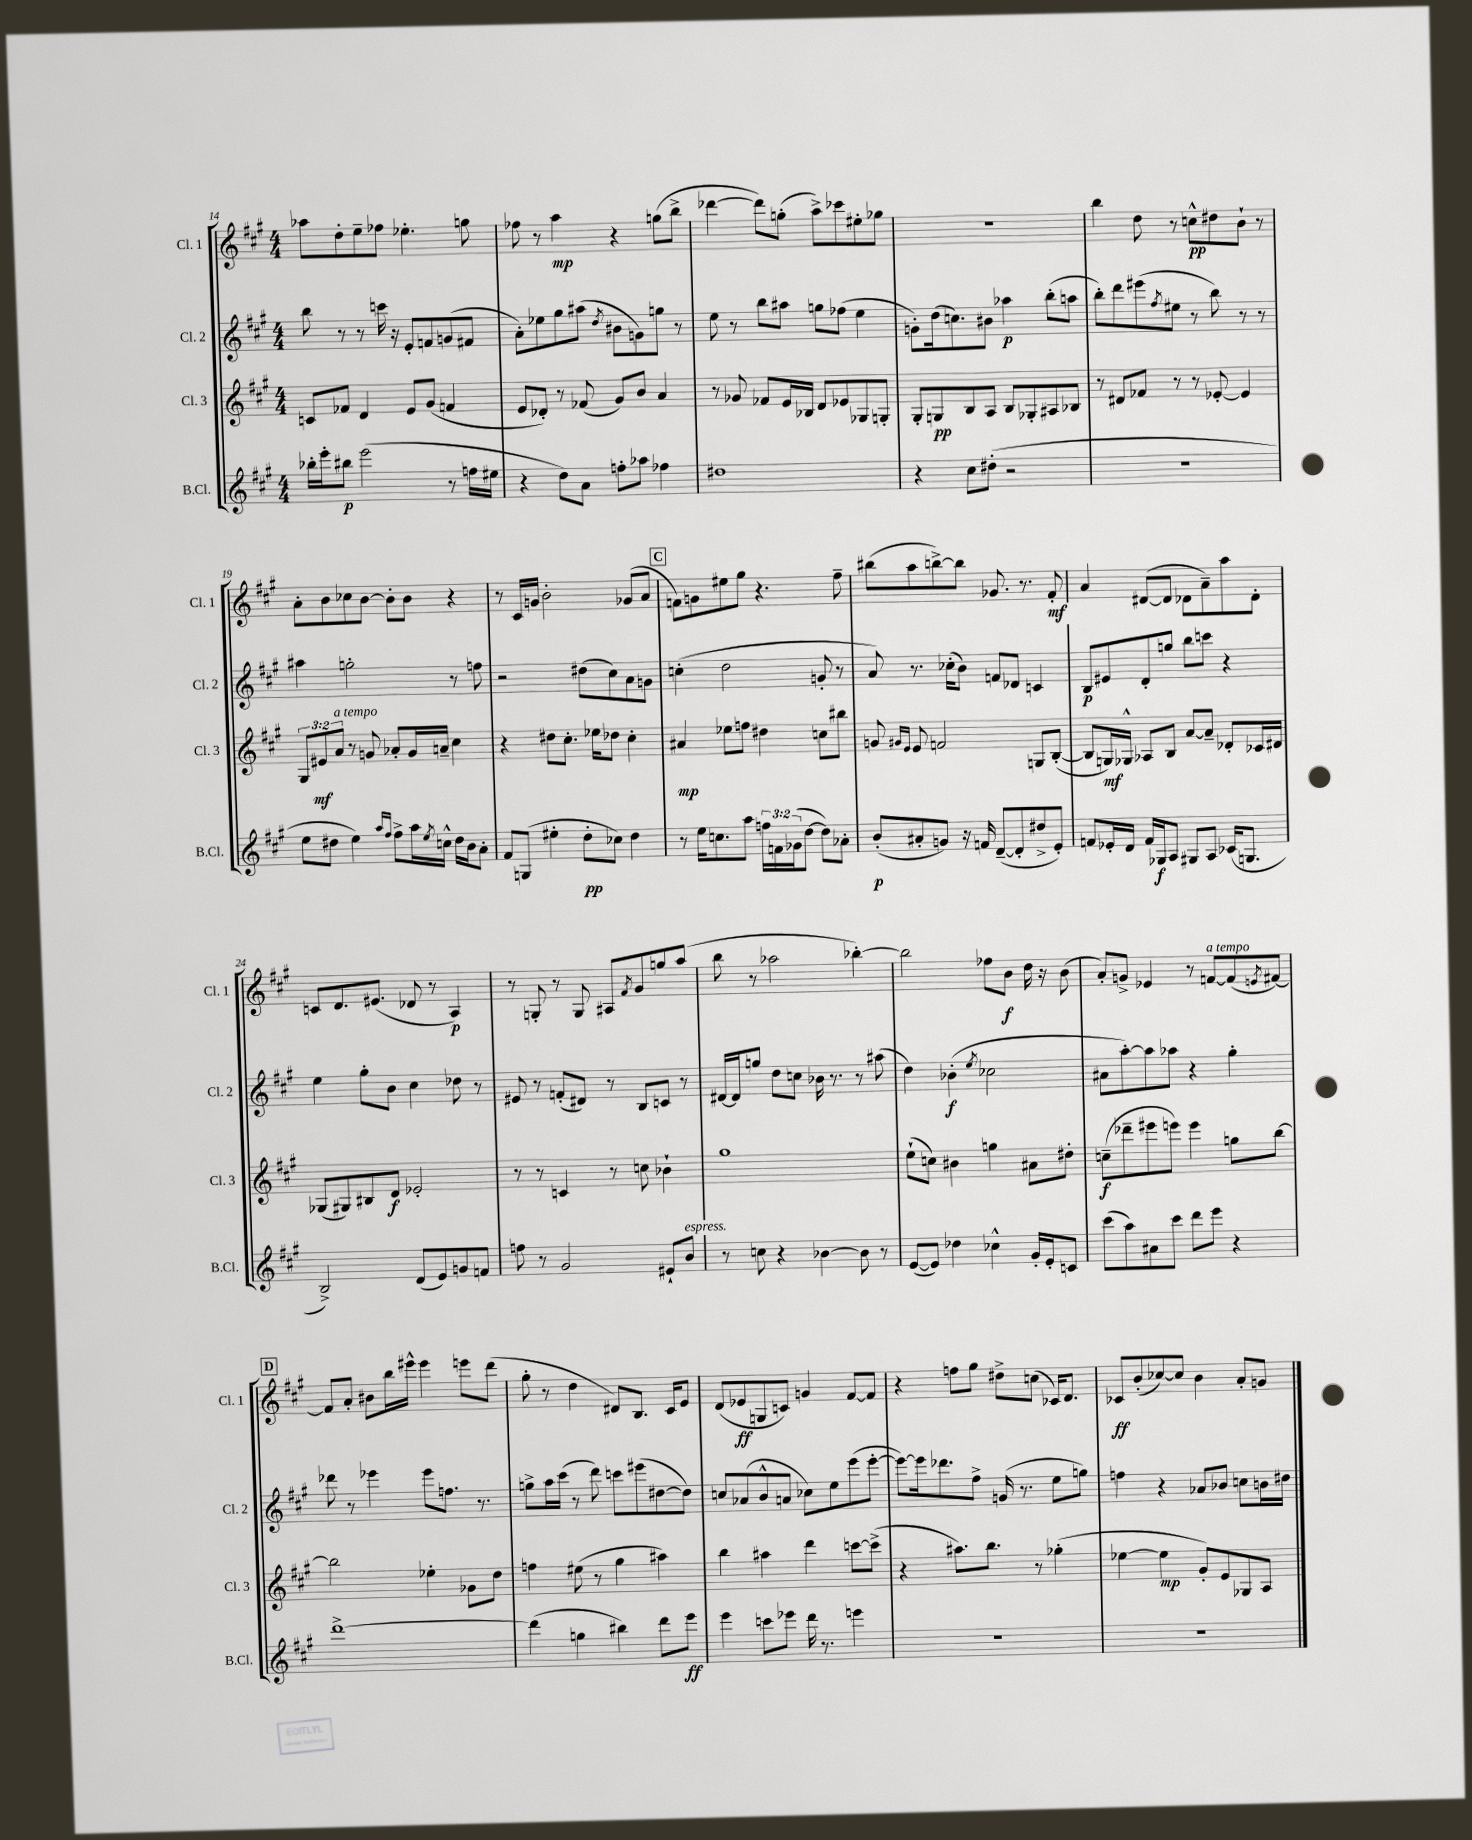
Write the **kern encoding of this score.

**kern	**dynam	**kern	**dynam	**kern	**dynam	**kern	**dynam
*part4	*part4	*part3	*part3	*part2	*part2	*part1	*part1
*staff4	*staff4	*staff3	*staff3	*staff2	*staff2	*staff1	*staff1
*I"B.Cl.	*	*I"Cl. 3	*	*I"Cl. 2	*	*I"Cl. 1	*
*I'B.Cl.	*	*I'Cl. 3	*	*I'Cl. 2	*	*I'Cl. 1	*
*clefG2	*	*clefG2	*	*clefG2	*	*clefG2	*
*k[f#c#g#]	*	*k[f#c#g#]	*	*k[f#c#g#]	*	*k[f#c#g#]	*
*M4/4	*	*M4/4	*	*M4/4	*	*M4/4	*
=14	=14	=14	=14	=14	=14	=14	=14
16bb-X'\LL	.	8cn/L	.	8bb\	.	8aa-X\L	.
16eee'\J	.	.	.	.	.	.	.
8bb#X\J	p	8f-X/J	.	8r	.	8dd'\	.
(2eee\	.	4d/	.	8r	.	8ee~\	.
.	.	.	.	16cccn\	.	8ff-X\J	.
.	.	.	.	16r	.	.	.
.	.	8e/L	.	8e'/L	.	4.ee-X'\	.
.	.	(8g#/J	.	8fn/	.	.	.
8r	.	4fn/	.	(8gn/	.	.	.
16ffn\LL	.	.	.	8f#X/J	.	8ggn\	.
16ee#X\JJ	.	.	.	.	.	.	.
=15	=15	=15	=15	=15	=15	=15	=15
4r	.	8e/L	.	8a'\L)	.	8ff-X\	.
.	.	8d-X'/J)	.	8ee-X\	.	8r	.
8dd\L)	.	8r	.	8gg#\	.	4aa\	mp
8a\J	.	(8f-X/	.	(8aa#X\J	.	.	.
.	.	.	.	8qdd/	.	.	.
8ffn'\L	.	8g#/L)	.	8b#X\L	.	4r	.
8aa-X\J	.	8b/J	.	8gn\)	.	.	.
4ff-X\	.	4a/	.	8ggn\J	.	(8ggn\L	.
.	.	.	.	8r	.	8bb^\J	.
=16	=16	=16	=16	=16	=16	=16	=16
1dd#X	.	8r	.	8ee\	.	[4ddd-X\	.
.	.	8g-X/	.	8r	.	.	.
.	.	8f-X/L	.	8bb\L	.	8ddd-\L])	.
.	.	16e/L	.	8aa#X\J	.	(8ggn'\J	.
.	.	16B-X/JJ	.	.	.	.	.
.	.	8d/L	.	8ggn\L	.	8aa^\L)	.
.	.	8e-X/	.	(8ff-X\J	.	8ccc-X\	.
.	.	8G-X/	.	4ee\	.	8ee#X'\	.
.	.	8Gn'/J	.	.	.	8gg-X\J	.
=17	=17	=17	=17	=17	=17	=17	=17
4r	.	8G#'/L	.	8gn'\L)	.	1r	.
.	.	8Gn/	pp	(16dd\k	.	.	.
.	.	.	.	8.ccn\)	.	.	.
8cc#\L	.	8B/	.	.	.	.	.
(8dd#X'\J	.	8A/J	.	8b#X\J	.	.	.
2r	.	8B/L	.	4aa-X\	p	.	.
.	.	8G-X'/	.	.	.	.	.
.	.	8A#X/	.	(8bb'\L	.	.	.
.	.	8B-X/J	.	8aan\J	.	.	.
=18	=18	=18	=18	=18	=18	=18	=18
1r	.	8r	.	8bb'\L)	.	4bb\	.
.	.	8d#X/L	.	8ddd\	.	.	.
.	.	8f-X/J	.	(8eee#X\	.	8dd\	.
.	.	.	.	8qff#/	.	.	.
.	.	8r	.	8ee#X\J	.	8r	.
.	.	8r	.	8r	.	8ccn^^\L	pp
.	.	[8e-X'/	.	8bb\)	.	8dd#X\	.
.	.	4e-/]	.	8r	.	8b`\J	.
.	.	.	.	8r	.	8r	.
!!LO:LB:g=z
=19	=19	=19	=19	=19	=19	=19	=19
8ee\L	.	12G#/L	.	4aa#X\	.	8a'\L	.
.	.	12e#X/	mf	.	.	.	.
8dd#X\J	.	.	.	.	.	8b\	.
!	!	!LO:TX:a:i:t=a tempo	!	!	!	!	!
.	.	12a/J	.	.	.	.	.
4ee\)	.	8r	.	2ggn'\	.	8cc-X\	.
.	.	8gn/	.	.	.	[8b\J	.
16qqaa/LL	.	.	.	.	.	.	.
16qqff#/JJ	.	.	.	.	.	.	.
8ff#^\L	.	8a-X'/L	.	.	.	8b'\L]	.
16aa\L	.	16g/L	.	.	.	8b\J	.
8qee/	.	.	.	.	.	.	.
16ccn^^\JJ	.	16an~/JJ	.	.	.	.	.
16dd#\LL	.	4cc#\	.	8r	.	4r	.
16b\J	.	.	.	.	.	.	.
8a'\J	.	.	.	8ffn\	.	.	.
=20	=20	=20	=20	=20	=20	=20	=20
8f#/L	.	4r	.	2r	.	8r	.
(8Gn/J	.	.	.	.	.	16c#/LL	.
.	.	.	.	.	.	16gn/JJ	.
4ee#X'\	.	8dd#X\L	.	.	.	2b'\	.
.	.	8.cc#'\J	.	.	.	.	.
8dd'\L	pp	.	.	(8dd#X\L	.	.	.
.	.	16ee-X\KL	.	.	.	.	.
8cc-X\J)	.	8dd-X\J	.	8cc#\)	.	.	.
4dd\	.	4cc#'\	.	8a\	.	(8g-X/L	.
.	.	.	.	8gn\J	.	8a/J	.
!!LO:REH:place=s1:t=C
=21	=21	=21	=21	=21	=21	=21	=21
8r	.	4a#X/	mp	(4ccn'\	.	8fn\L)	.
16ee\KL	.	.	.	.	.	8gn\	.
8.ccn\	.	.	.	.	.	.	.
.	.	8ee-X\L	.	2dd\	.	8ee#X\	.
8aa\J	.	8ffn\J	.	.	.	8gg#\J	.
24ffn\LL	.	4dd#X\	.	.	.	4.r	.
24fn\	.	.	.	.	.	.	.
(24g-X\J	.	.	.	.	.	.	.
[8dd\J	.	.	.	.	.	.	.
8dd\L])	.	8ccn\L	.	8gn'/	.	.	.
8a-X'\J	.	8bb#X\J	.	8r	.	8ff#~\	.
=22	=22	=22	=22	=22	=22	=22	=22
(8b'/L	p	8gn/	.	8a/)	.	(8bb#X\L	.
.	.	16qqg#X/LL	.	.	.	.	.
.	.	16qqe/JJ	.	.	.	.	.
8a#X'/	.	8e/	.	8.r	.	8aa\	.
8gn/J)	.	2fn/	.	.	.	[8bbn^\)	.
.	.	.	.	(16cc-X'\KL	.	.	.
16r	.	.	.	8b\J)	.	8bb\J]	.
16fn/	.	.	.	.	.	.	.
([8d~/L	.	.	.	8fn/L	.	8.g-X/	.
8d'/]	.	.	.	8d-X/J	.	.	.
.	.	.	.	.	.	8.r	.
8dd#X^/	.	8Gn/L	.	4cn/	.	.	.
8e'/J)	.	([8B'/J	.	.	.	8f#'/	mf
=23	=23	=23	=23	=23	=23	=23	=23
8fn/L	.	8B/L]	.	8B/L	p	4a/	.
16e-X'/L	.	16Gn/L)	mf	8e#X/	.	.	.
16d/JJ	.	16G-X^^/JJ	.	.	.	.	.
16f/LL	.	8A-X/L	.	8d'/	.	([8d#X/L	.
16G-X/J	f	.	.	.	.	.	.
8A/J	.	8B/J	.	8ggn/J	.	8d#/J]	.
8G#X/L	.	[8a/L	.	8bb\L	.	8d-X\L	.
8A/J	.	8a~/J]	.	8cccn\J	.	8a~\)	.
(16c-X/KL	.	8d-X'/L	.	4r	.	8aa\	.
8.Gn/J	.	.	.	.	.	.	.
.	.	16c-X/L	.	.	.	8d-'\J	.
.	.	16d#X/JJ	.	.	.	.	.
!!LO:LB:g=z
=24	=24	=24	=24	=24	=24	=24	=24
2B^/)	.	(8G-X/L	.	4ee\	.	8cn/L	.
.	.	8G#X/)	.	.	.	8.d/	.
.	.	8B#X/	.	8gg#'\L	.	.	.
.	.	.	.	.	.	(8.e#X/J	.
.	.	8d/J	f	8b\J	.	.	.
(8d/L	.	2e-X'/	.	4cc#\	.	8d-X/	.
8e/)	.	.	.	.	.	8r	.
8gn/	.	.	.	8dd-X\	.	4A/)	p
8fn/J	.	.	.	8r	.	.	.
=25	=25	=25	=25	=25	=25	=25	=25
8ffn\	.	8r	.	8e#X/	.	8r	.
8r	.	8r	.	8r	.	8Gn'/	.
2g#/	.	4cn/	.	(8fn'/L	.	8r	.
.	.	.	.	8d#X/J)	.	8G/	.
.	.	8r	.	8r	.	8A#X/L	.
.	.	.	.	.	.	8qf#/	.
.	.	8ccn\	.	8B/L	.	8g#/	.
8e#X`/L	.	4b-X`\	.	8cn/J	.	8ggn/	.
!LO:TX:a:i:t=espress.	!	!	!	!	!	!	!
8b/J	.	.	.	8r	.	(8aa/J	.
=26	=26	=26	=26	=26	=26	=26	=26
8r	.	1gg#	.	[16d#X/LL	.	8bb\	.
.	.	.	.	16d#/J]	.	.	.
8ccn\	.	.	.	8ggn/J	.	8r	.
4r	.	.	.	8dd\L	.	2aa-X\	.
.	.	.	.	8ccn\J	.	.	.
[4b-X\	.	.	.	16b-X\	.	.	.
.	.	.	.	8.r	.	.	.
8b-\]	.	.	.	8r	.	[4bb-X'\)	.
8r	.	.	.	(8aa#X\	.	.	.
=27	=27	=27	=27	=27	=27	=27	=27
([8e/L	.	(8ee`\L	.	4dd\)	.	2bb-\]	.
8e/J])	.	8ccn\J)	.	.	.	.	.
4dd-X\	.	4b#X\	.	(4b-X'\	f	.	.
.	.	.	.	8qee/	.	.	.
4cc-X^^\	.	4ggn\	.	2cc-X\	.	8ff-X\L	.
.	.	.	.	.	.	8b\J	f
16g#'/LL	.	8a#X\L	.	.	.	16dd\	.
16e'/J	.	.	.	.	.	16r	.
8cn/J	.	8dd#X'\J	.	.	.	(8b\	.
=28	=28	=28	=28	=28	=28	=28	=28
(8ccc#\L	.	(8ccn~\L	f	8a#X\L	.	8a'/L)	.
8aa\)	.	8ddd-X~\	.	[8aa'\)	.	8gn^/J	.
8a#X\	.	8eee#X\	.	8aa\]	.	4e-X/	.
8ccc#\J	.	8eeen\J)	.	8aa-X\J	.	.	.
8ddd\L	.	4eee\	.	4r	.	8r	.
!	!	!	!	!	!	!LO:TX:a:i:t=a tempo	!
8eee\J	.	.	.	.	.	[8fn/L	.
4r	.	8ggn\L	.	4gg#'\	.	(8f/]	.
.	.	.	.	.	.	8qen/	.
.	.	[8bb\J	.	.	.	[8f#X/J)	.
!!LO:LB:g=z
!!LO:REH:place=s1:t=D
=29	=29	=29	=29	=29	=29	=29	=29
[1ddd^	.	2bb\]	.	8ddd-X\	.	8f#/L]	.
.	.	.	.	8r	.	8a'/J	.
.	.	.	.	4eee-X\	.	8b#X\L	.
.	.	.	.	.	.	16bb\L	.
.	.	.	.	.	.	16eee#X^^\JJ	.
.	.	4ee-X'\	.	8eee-\L	.	4eee#\	.
.	.	.	.	8.ffn\J	.	.	.
.	.	8g-X\L	.	.	.	8eeen\L	.
.	.	.	.	8.r	.	.	.
.	.	8dd\J	.	.	.	(8ddd\J	.
=30	=30	=30	=30	=30	=30	=30	=30
(4ddd\]	.	4ffn\	.	8ggn^\L	.	8gg#'\	.
.	.	.	.	16aa\L	.	8r	.
.	.	.	.	(16ccc#\JJ	.	.	.
4ggn\	.	(8ee#X\	.	8r	.	4dd\	.
.	.	8r	.	8ddd\)	.	.	.
4bb#X\)	.	4gg#\	.	8cccn\L	.	8d#X/L)	.
.	.	.	.	(8eee#X\	.	8.B/J	.
8ddd\L	.	4aa#X\)	.	[8dd#X\	.	.	.
.	.	.	.	.	.	16c#/KL	.
8eee\J	ff	.	.	8dd#\J])	.	8e/J	.
=31	=31	=31	=31	=31	=31	=31	=31
4eee\	.	4bb\	.	8ccn/L	.	(8d/L	.
.	.	.	.	(8a-X/	.	8e-X/	ff
8cccn\L	.	4aa#X\	.	8b^^/	.	8Gn/	.
8eee-X\J	.	.	.	8an/J	.	8cn/J)	.
16ddd\	.	4ddd\	.	8cc-X\L)	.	4gn/	.
8.r	.	.	.	.	.	.	.
.	.	.	.	8ee\	.	.	.
4eeen\	.	[8cccn\L	.	(8eee\	.	[8f#/L	.
.	.	(8ccc^\J]	.	[8eee'\J	.	8f#/J]	.
=32	=32	=32	=32	=32	=32	=32	=32
1r	.	4r	.	8eee\L_)	.	4r	.
.	.	.	.	16eee\k]	.	.	.
.	.	.	.	8.ddd-X\	.	.	.
.	.	8.aa#X\L)	.	.	.	8ffn\L	.
.	.	.	.	8ff#^\J	.	8gg#\J	.
.	.	8.bb\J	.	.	.	.	.
.	.	.	.	(16gn/	.	8dd#X^\L	.
.	.	.	.	8.r	.	.	.
.	.	8r	.	.	.	(8ccn\J	.
.	.	(4gg-X'\	.	8ee\L	.	16c-X/KL)	.
.	.	.	.	.	.	8.d/J	.
.	.	.	.	8ggn\J)	.	.	.
=33	=33	=33	=33	=33	=33	=33	=33
1r	.	[4ee-X\	.	4ffn\	.	8c-X/L	ff
.	.	.	.	.	.	(8b'/	.
.	.	4ee-\]	mp	4r	.	[8cc-X/)	.
.	.	.	.	.	.	8cc-/J]	.
.	.	8g#'/L)	.	8a-X/L	.	4b\	.
.	.	8e/	.	8b-X/J	.	.	.
.	.	8G-X/	.	8ccn\L	.	8a'/L	.
.	.	8A/J	.	16bn\L	.	8gn/J	.
.	.	.	.	16dd#X\JJ	.	.	.
==	==	==	==	==	==	==	==
*-	*-	*-	*-	*-	*-	*-	*-
